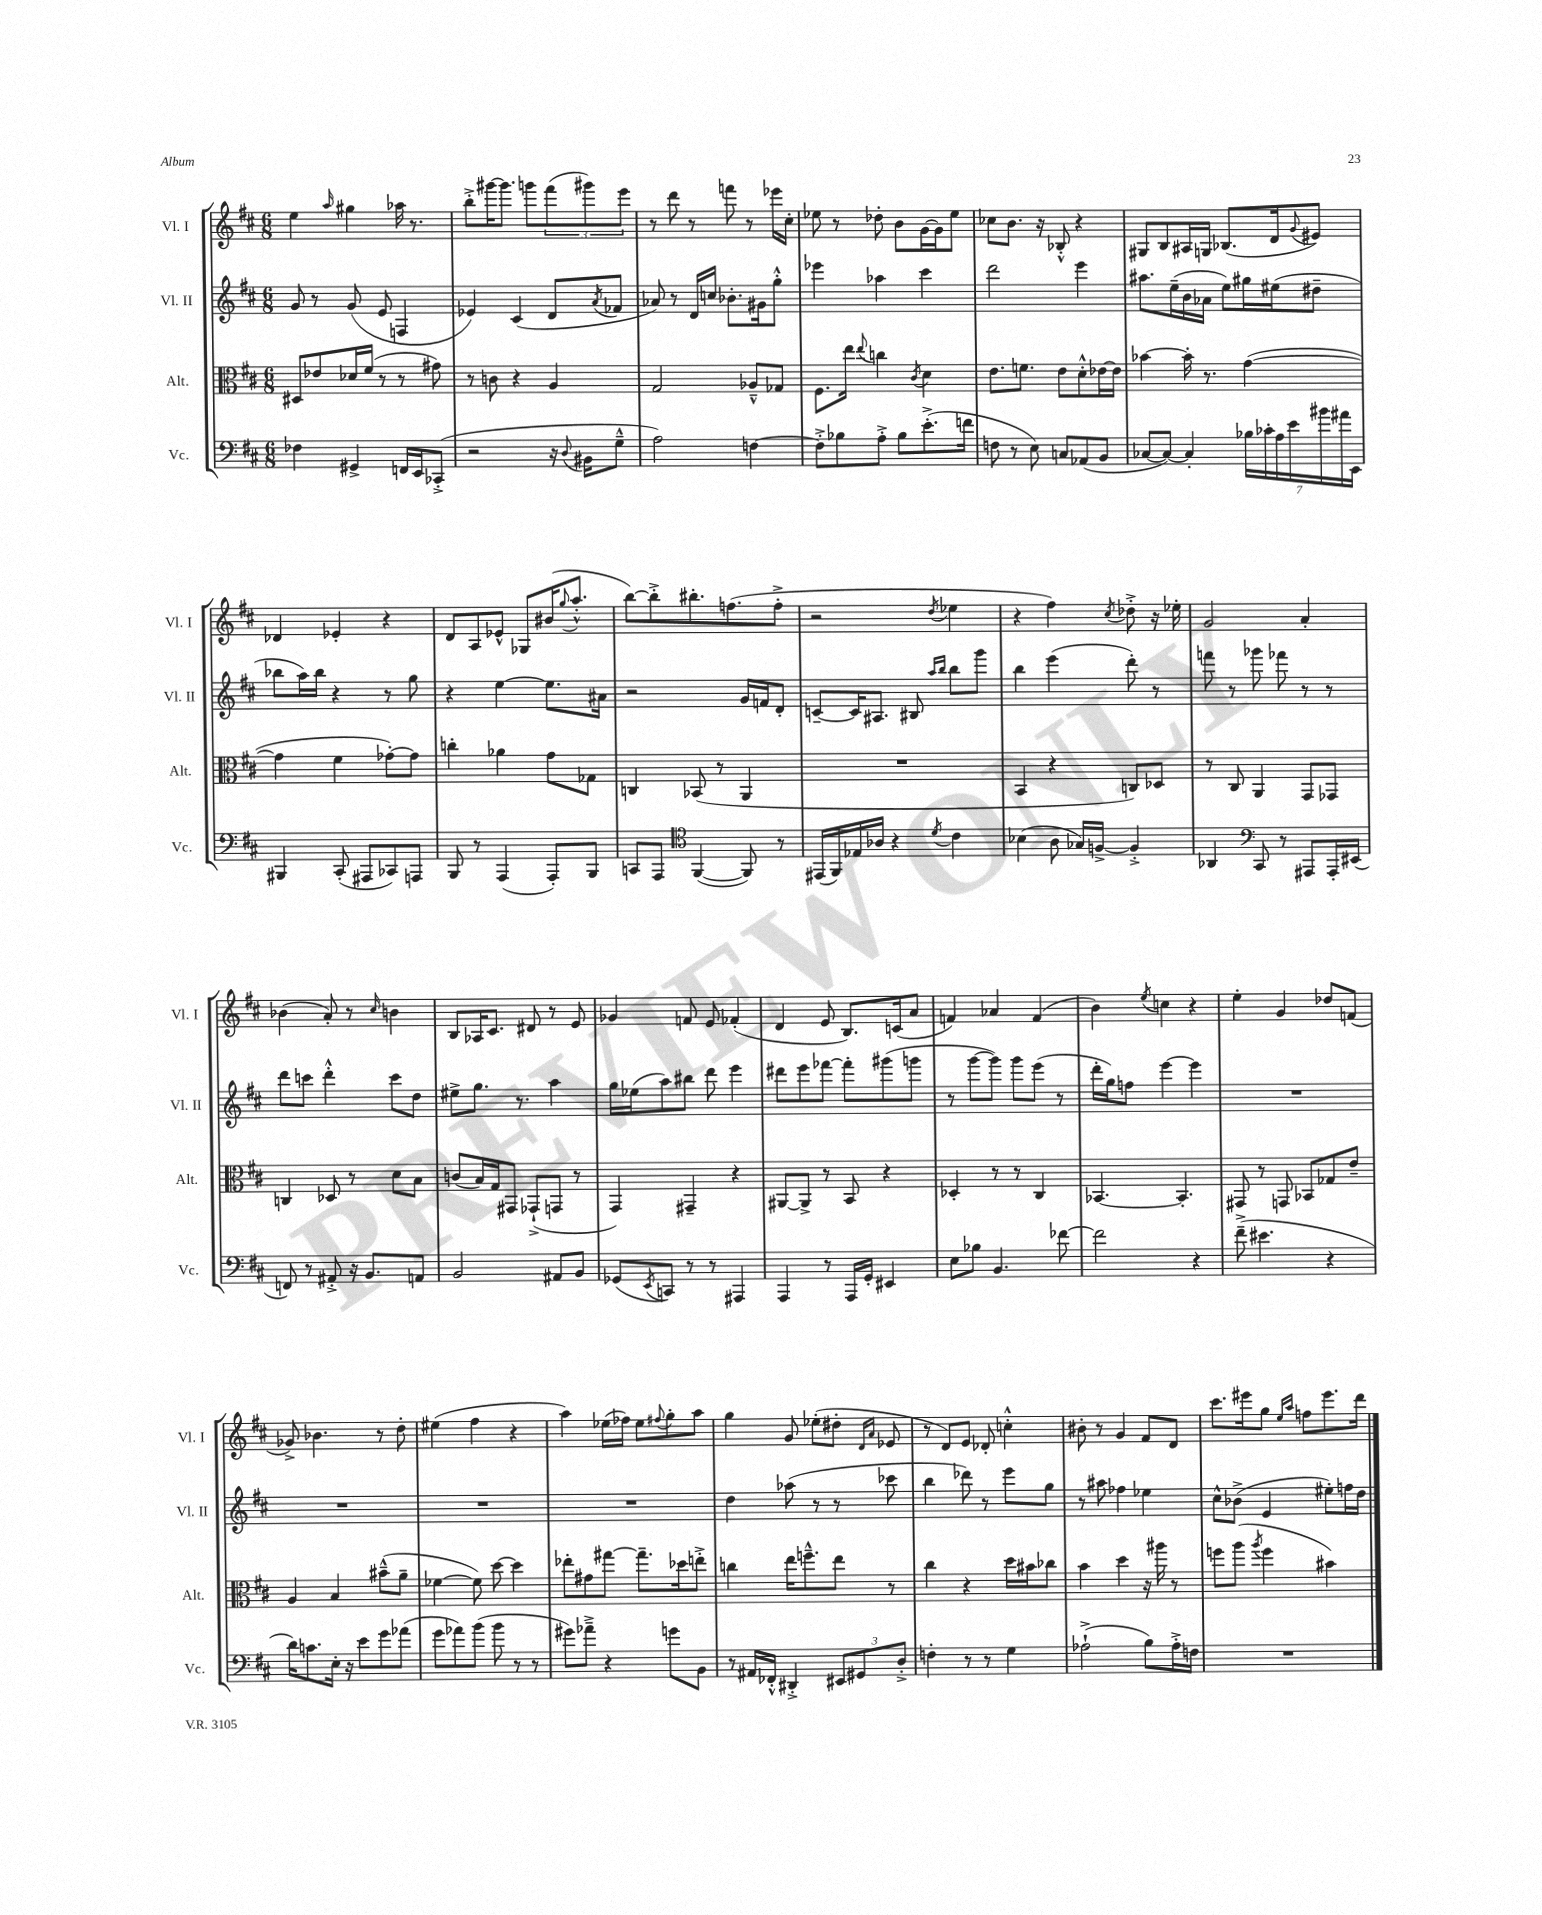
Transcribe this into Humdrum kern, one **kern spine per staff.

**kern	**kern	**kern	**kern
*part4	*part3	*part2	*part1
*staff4	*staff3	*staff2	*staff1
*I"Vc.	*I"Alt.	*I"Vl. II	*I"Vl. I
*I'Vc.	*I'Alt.	*I'Vl. II	*I'Vl. I
*clefF4	*clefC3	*clefG2	*clefG2
*k[f#c#]	*k[f#c#]	*k[f#c#]	*k[f#c#]
*M6/8	*M6/8	*M6/8	*M6/8
=140	=140	=140	=140
4F-X\	8D#X/L	8g/	4ee\
.	8e-X/	8r	.
.	.	.	16qqaa/
4GG#X^/	16d-X/L	(8g/	4gg#X\
.	(16f#/JJ	.	.
.	8r	8e/	.
16FFn/LL	8r	4Fn/	16aa-X\
16EE/J	.	.	8.r
(8CC-X'^/J	8g#X\)	.	.
=141	=141	=141	=141
2r	8r	4e-X/)	8bb'^\L
.	8cn\	.	[16ggg#X\K
.	.	.	8.ggg#\J]
.	4r	(4c#/	.
.	.	.	8gggn\L
16r	4A/	8d/L	(12fff#\
8qqD/	.	.	.
16BB#X\KL	.	.	.
.	.	.	12ggg#X\)
.	.	8qa/	.
8G~^^\J	.	8f-X/J	.
.	.	.	12eee\J
=142	=142	=142	=142
2A\)	2G/	8a-X/)	8r
.	.	8r	8ddd\
.	.	16d/LL	8r
.	.	16ccn/JJ	.
.	.	8.b-X'\L	8fffn\
[4Fn\	8A-X~^^/L	.	8r
.	.	16g#X\k	.
.	8G-X/J	8gg'^^\J	16eee-X\LL
.	.	.	16cc#'\JJ
=143	=143	=143	=143
8F'^\L]	8.F#\L	4eee-X\	8ee-X\
8B-X\	.	.	8r
.	16ee\Jk	.	.
.	8qqee/	.	.
8A'^\J	4ccn\	4aa-X\	8dd-X'\
8B-\L	.	.	8b\L
.	8qc#/	.	.
(8.e'^\	4d\	4ccc#\	[16g\L
.	.	.	16g\J]
.	.	.	8ee-\J
16fn\Jk	.	.	.
=144	=144	=144	=144
8Fn\	8.e\L	2ddd\	8cc-X\L
8r	.	.	8.b\J
.	8.fn\J	.	.
8E\)	.	.	.
.	.	.	16r
8Cn/L	8e\L	.	8B-X'^^/
(8AA-X/	8d'^^\	4eee\	4r
8BB/J	[16e-X\L	.	.
.	16e-\JJ]	.	.
=145	=145	=145	=145
[8C-X/L	[4b-X\	8.aa#X\L	8G#X/L
8C-/J_)	.	.	8B/
.	.	(16ee~\L	.
4C-'/]	16b-'\]	16b\	16A#X/L
.	8.r	16a-X\JJ	16Gn/JJ
.	.	8ee\L)	(8.B-X/L
28B-X\LL	([4g\	16gg#X\L	.
28c-X'\	.	.	.
.	.	(16ee#X\J	16d/k
28A\	.	.	.
28e\	.	.	.
.	.	.	8qqg/
.	.	8dd#X~\J	8e#X/J)
28b#X\	.	.	.
28a#X\	.	.	.
28EE\JJ	.	.	.
!!LO:LB:g=z
=146	=146	=146	=146
4BBB#X/	4g\]	8bb-X\L	4d-X/
.	.	16aa\L)	.
.	.	16bb-\JJ	.
(8CC#'/	4f#\	4r	4e-X'/
8AAA#X/L	.	.	.
8CC-X/)	[8g-X'\L)	8r	4r
8AAAn/J	8g-\J]	8gg\	.
=147	=147	=147	=147
8BBB/	4ccn'\	4r	8d/L
8r	.	.	8A/
(4AAA/	4a-X\	[4ee\	8e-X^^/J
.	.	.	8G-X/L
8AAA'/L)	8g\L	8.ee\L]	(16b#X/K
.	.	.	8qqgg/
.	.	.	8.aa'^^/J
8BBB/J	8G-X\J	.	.
.	.	16a#X\Jk	.
=148	=148	=148	=148
8CCn/L	4Cn/	2r	[8bb\L)
8AAA/J	.	.	8bb'^\]
*clefC4	*	*	*
([4FF#/	(8BB-X/	.	8.bb#X'\
.	8r	.	.
.	.	.	(8.ffn\
8FF#/])	4AA/	16g/LL	.
.	.	16fn/J	.
8r	.	8d'/J	8ff'^\J
=149	=149	=149	=149
(16EE#X/LL	2.r	[8cn~/L	2r
16FF#/)	.	.	.
16E-X/	.	16c/K]	.
16A-X/JJ	.	8.A#X/J	.
4r	.	.	.
.	.	8B#X/	.
.	.	16qqaa/LL	.
8qd/	.	16qqbb/JJ	8qdd/
4c#\	.	8bb\L	4ee-X\
.	.	8ggg\J	.
=150	=150	=150	=150
(4B-X\	4BB/	4bb\	4r
8A\	4r	(4eee\	4ff#\)
16G-X/LL)	.	.	.
[16Fn^/JJ	.	.	.
.	.	.	8qcc#/
4F'^/]	8Cn/L)	8ddd'\)	8dd-X'^\
.	8D-X/J	8r	16r
.	.	.	16ee-X'\
=151	=151	=151	=151
4AA-X/	8r	8fffn\	2g/
.	8C#/	8r	.
*clefF4	*	*	*
8CC#/	4AA/	8ggg-X\	.
8r	.	8fff-X\	.
8AAA#X/L	8GG/L	8r	4a'/
16AAA#'/L	8GG-X/J	8r	.
(16EE#X/JJ	.	.	.
!!LO:LB:g=z
=152	=152	=152	=152
8FFn/)	4Cn/	8ddd\L	(4b-X\
8r	.	8cccn\J	.
8AA#X'^/	8D-X/	4ddd'^^\	8a'/)
16r	8r	.	8r
8.BB/L	.	.	.
.	.	.	16qqcc#/
.	8d\L	8ccc\L	4bn\
8AAn/J	8B\J	8dd\J	.
=153	=153	=153	=153
2BB/	(8cn/L	8ee#X^\L	8B/L
.	16B/L)	8.gg\J	16A-X/K
.	16G/J	.	8.c#/J
.	8GG#X/J	.	.
.	.	8.r	.
.	(8GG-X`^/L	.	8d#X/
8AA#X/L	8GGn/J	4aa\	8r
8BB/J	8r	.	8e/
=154	=154	=154	=154
(8GG-X/L	4GG/)	16gg\LL	4g-X/
.	.	(16ee-X\J	.
8qEE/	.	.	.
8CCn/J)	.	8aa\)	.
8r	4GG#X~/	8bb#X\J	8fn/
8r	.	8ddd\	8e/
4AAA#X/	4r	4eee\	(4f-X'/
=155	=155	=155	=155
4AAA/	[8AA#X/L	8ddd#X\L	4d/
.	8AA#^/J]	8eee\	.
8r	8r	[8fff-X\J	8e/
16AAA/LL	8BB/	8fff-'\L]	8.B/L)
16GG'/JJ	.	.	.
4EE#X/	4r	(8ggg#X\	.
.	.	.	(16cn/k
.	.	8gggn\J	8a/J
=156	=156	=156	=156
8E\L	4D-X'/	8r	4fn/)
8B-X\J	.	[8ggg\L	.
4.BB/	8r	8ggg\J])	4a-X/
.	8r	8ggg\L	.
.	4C#/	(8eee\J	(4f/
[8f-X\	.	8r	.
=157	=157	=157	=157
2f-\]	[4.BB-X/	16ddd'\LL	4b\)
.	.	16gg\J)	.
.	.	8ffn\J	.
.	.	.	8qee/
.	.	[4eee\	4ccn\
.	4.BB-'/]	.	.
4r	.	4eee\]	4r
=158	=158	=158	=158
(8f#~^\	8GG#X/	2.r	4ee'\
4.e#X\	8r	.	.
.	8GGn/	.	4g/
.	8BB-X/L	.	.
4r	8G-X/	.	8dd-X/L
.	8e~/J	.	(8fn/J
!!LO:LB:g=z
=159	=159	=159	=159
16d\KL)	4A/	2.r	8g-X^/)
8.cn\	.	.	.
.	.	.	4.b-X\
16E'\Jk	4B/	.	.
16r	.	.	.
8e\L	.	.	.
8g\	(8b#X~^^\L	.	8r
(8a-X\J	8a~\J	.	8dd'\
=160	=160	=160	=160
8g\L	[4f-X\	2.r	(4ee#X\
8a-X\)	.	.	.
(8b\J	8f-\])	.	4ff#\
8b\	[8dd\	.	.
8r	4dd\]	.	4r
8r	.	.	.
=161	=161	=161	=161
8g#X\L)	8ee-X'\L	2.r	4aa\)
8a-X~^\J	8g#X\	.	.
4r	[8gg#X\J	.	(16ee-X\LL
.	.	.	16ff-X\JJ)
.	8.gg#~\L]	.	8ee-\L
.	.	.	8qqff#X/
8gn\L	.	.	8gg'\
.	16dd-X\k	.	.
8BB\J	8een'^\J	.	8aa\J
=162	=162	=162	=162
8r	4ccn\	4dd\	4gg\
16AA#X/LL	.	.	.
16FF-X'^^/JJ	.	.	.
4DD#X'^/	16ee\KL	(8aa-X\	8g/
.	8.ffn~^^\	.	.
.	.	8r	(8ee-X'\L
12EE#X/L	8ee\J	8r	8dd#X'\J
12GG#X/	.	.	.
.	.	.	16qqd/LL
.	.	.	16qqa/JJ
.	8r	8ccc-X\	8e-X/
12D'^/J	.	.	.
=163	=163	=163	=163
4Fn'\	4cc#\	4bb\	8r
.	.	.	8d/L)
8r	4r	8ddd-X\)	8e/J
8r	.	8r	8d-X'/
4G\	16dd\LL	8eee\L	4ccn'^^\
.	16b#X\J	.	.
.	8cc-X\J	8gg\J	.
=164	=164	=164	=164
(2A-X`^\	4b\	8r	8b#X'\
.	.	8aa#X\	8r
.	4dd\	4ff-X\	4g/
8B\L)	16r	4ee-X\	8f#/L
.	16aa#X\	.	.
16A-'^\L	8r	.	8d/J
16Fn\JJ	.	.	.
=165	=165	=165	=165
2.r	8ffn\L	8cc#^^\L	8.ccc#\L
.	(8aa\J	(8b-X^\J	.
.	.	.	16eee#X\k
.	8qaa/	.	.
.	4ff\	4e/	8gg\J
.	.	.	16qqee/LL
.	.	.	16qqaa/JJ
.	.	.	8ffn\L
.	4b#X\)	8ee#X'\L)	8.eee#\
.	.	16ffn\L	.
.	.	16dd\JJ	16ddd\Jk
==	==	==	==
*-	*-	*-	*-
